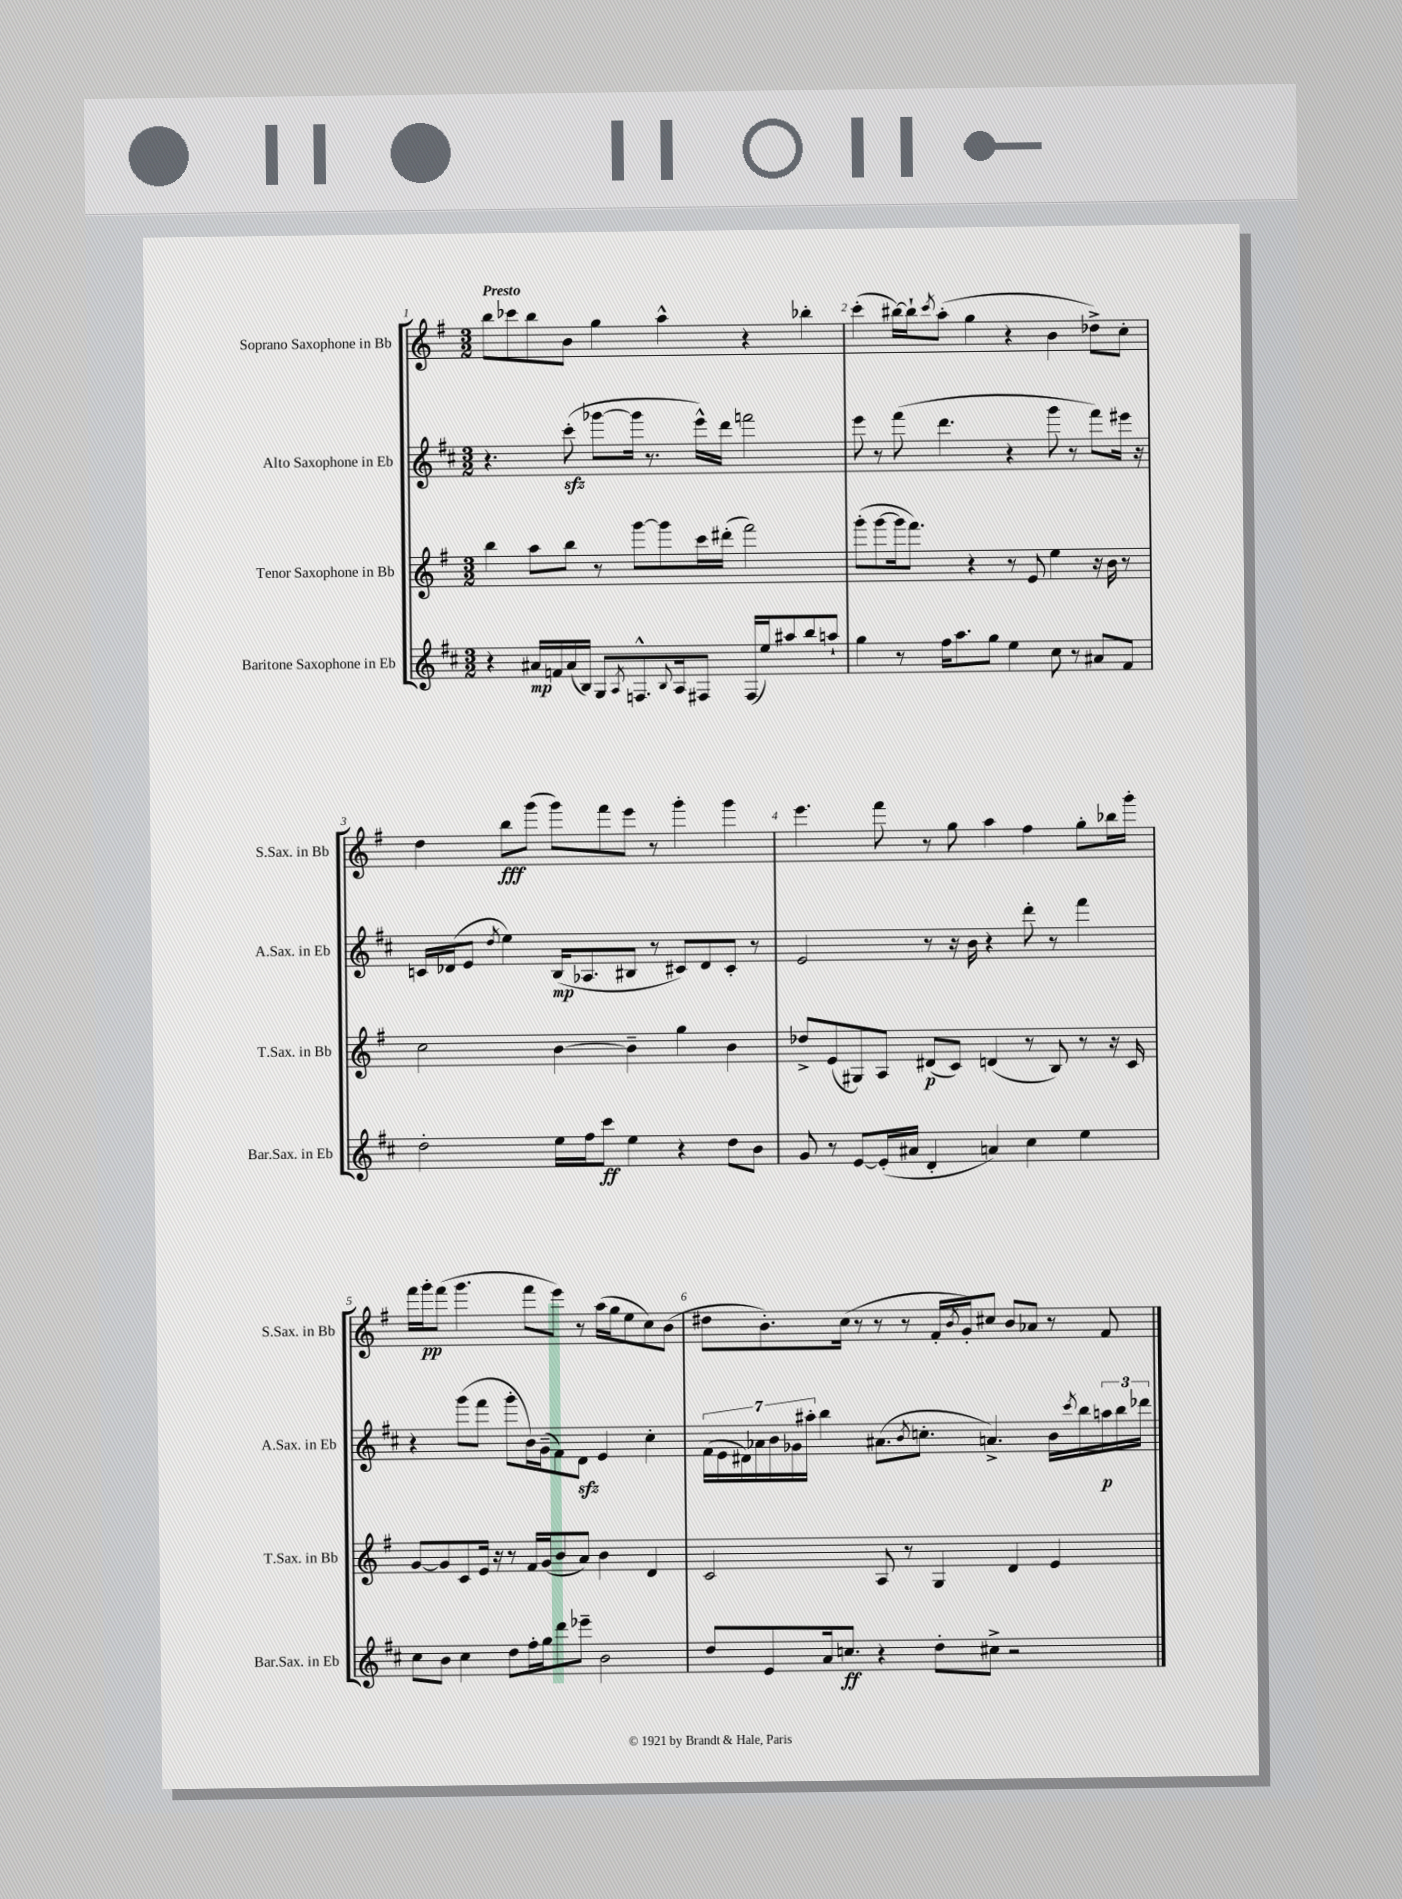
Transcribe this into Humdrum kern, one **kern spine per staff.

**kern	**dynam	**kern	**dynam	**kern	**dynam	**kern	**dynam
*part4	*part4	*part3	*part3	*part2	*part2	*part1	*part1
*staff4	*staff4	*staff3	*staff3	*staff2	*staff2	*staff1	*staff1
*I"Baritone Saxophone in Eb	*	*I"Tenor Saxophone in Bb	*	*I"Alto Saxophone in Eb	*	*I"Soprano Saxophone in Bb	*
*I'Bar.Sax. in Eb	*	*I'T.Sax. in Bb	*	*I'A.Sax. in Eb	*	*I'S.Sax. in Bb	*
*clefG2	*	*clefG2	*	*clefG2	*	*clefG2	*
*k[f#c#]	*	*k[f#]	*	*k[f#c#]	*	*k[f#]	*
*M3/2	*	*M3/2	*	*M3/2	*	*M3/2	*
=1	=1	=1	=1	=1	=1	=1	=1
!	!	!	!	!	!	!LO:TX:a:B:t=Presto	!
4r	.	4bb\	.	4.r	.	8bb\L	.
.	.	.	.	.	.	8ccc-X\	.
16a#X/LL	mp	8aa\L	.	.	.	8bb\	.
16fn/	.	.	.	.	.	.	.
(16a#/	.	8bb\J	.	(8ccc#zz'\	.	8b\J	.
16B/JJ)	.	.	.	.	.	.	.
8G/L	.	8r	.	[8ggg-X\L	.	4gg\	.
8qA/	.	.	.	.	.	.	.
8.Fn^^/	.	[8ggg\L	.	16ggg-\Jk]	.	.	.
.	.	.	.	8.r	.	.	.
.	.	8ggg\]	.	.	.	4aa^^\	.
8qqB/	.	.	.	.	.	.	.
16A/k	.	.	.	.	.	.	.
8F#X/J	.	16ccc\L	.	16eee^^\LL)	.	.	.
.	.	(16ddd#X'\JJ	.	16ddd\JJ	.	.	.
(16F#/LL	.	2fff#\)	.	2fffn\	.	4r	.
16ee/J)	.	.	.	.	.	.	.
8aa#X/	.	.	.	.	.	.	.
8bb/	.	.	.	.	.	4bb-X'\	.
8aan`/J	.	.	.	.	.	.	.
=2	=2	=2	=2	=2	=2	=2	=2
4gg\	.	(8ggg'\L	.	8eee\	.	(4ccc'\	.
.	.	[8ggg\	.	8r	.	.	.
8r	.	16ggg\k]	.	(8fff#\	.	[16bb#X\LL)	.
.	.	8.fff#\J)	.	.	.	16bb#`\J]	.
.	.	.	.	.	.	8qccc/	.
16ff#\KL	.	.	.	4.ddd\	.	(8aa'\J	.
8.aa\	.	.	.	.	.	.	.
.	.	4r	.	.	.	4gg\	.
8gg\J	.	.	.	.	.	.	.
4ee\	.	8r	.	4r	.	4r	.
.	.	8e/	.	.	.	.	.
8cc#\	.	4ee\	.	8ggg\	.	4b\	.
8r	.	.	.	8r	.	.	.
8a#X/L	.	16r	.	8fff#\L)	.	8dd-X^\L)	.
.	.	16b\	.	.	.	.	.
8f#/J	.	8r	.	16eee#X\Jk	.	8cc'\J	.
.	.	.	.	16r	.	.	.
!!LO:LB:g=z
=3	=3	=3	=3	=3	=3	=3	=3
2dd'\	.	2cc\	.	16cn/LL	.	4dd\	.
.	.	.	.	(16d-X/J	.	.	.
.	.	.	.	8e/J	.	.	.
.	.	.	.	8qdd/	.	.	.
.	.	.	.	4ee\)	.	8bb\L	fff
.	.	.	.	.	.	(8ggg\J	.
16ee\LL	.	[4b\	.	(16B/KL	mp	8ggg\L)	.
16ff#\J	.	.	.	8.A-X/	.	.	.
8ccc#\J	ff	.	.	.	.	8fff#\	.
4ee\	.	4b~\]	.	8B#X/J	.	8eee\J	.
.	.	.	.	8r	.	8r	.
4r	.	4gg\	.	8c#X/L)	.	4ggg'\	.
.	.	.	.	8d-/	.	.	.
8dd\L	.	4b\	.	8c#'/J	.	4ggg\	.
8b\J	.	.	.	8r	.	.	.
=4	=4	=4	=4	=4	=4	=4	=4
8g/	.	8dd-X^/L	.	2e/	.	4.eee\	.
8r	.	(8e/	.	.	.	.	.
[8e/L	.	8G#X/)	.	.	.	.	.
(16e'/L]	.	8A/J	.	.	.	8fff#\	.
16a#X/JJ	.	.	.	.	.	.	.
4d'/	.	(8d#X/L	p	8r	.	8r	.
.	.	8c/J)	.	16r	.	8gg\	.
.	.	.	.	16b\	.	.	.
4an/)	.	(4dn/	.	4r	.	4aa\	.
4cc#\	.	8r	.	8ddd'\	.	4ff#\	.
.	.	8B/)	.	8r	.	.	.
4ee\	.	8r	.	4fff#\	.	8gg'\L	.
.	.	16r	.	.	.	16bb-X\L	.
.	.	16c/	.	.	.	16ggg'\JJ	.
!!LO:LB:g=z
=5	=5	=5	=5	=5	=5	=5	=5
8cc#\L	.	[8g/L	.	4r	.	16fff#\LL	.
.	.	.	.	.	.	16ggg'\J	pp
8b\J	.	8g/]	.	.	.	(8fff#\J	.
4cc#\	.	8c/	.	(8ggg\L	.	4.ggg\	.
.	.	16e/Jk	.	8fff#\J	.	.	.
.	.	16r	.	.	.	.	.
8dd\L	.	8r	.	8ggg'\L	.	.	.
16ff#'\L	.	16f#/LL	.	16b\L)	.	8fff#\L	.
16gg\J	.	(16g/J	.	(16g~\J	.	.	.
8ddd\	.	8b/	.	8f#\)	.	8eee\J)	.
8eee-X~\J	.	8a/J)	.	8dzz\J	.	8r	.
2b\	.	4b\	.	4e/	.	(16aa\LL	.
.	.	.	.	.	.	16gg\J	.
.	.	.	.	.	.	8ee\	.
.	.	4d/	.	4cc#'\	.	8cc\)	.
.	.	.	.	.	.	(8b\J	.
=6	=6	=6	=6	=6	=6	=6	=6
8dd/L	.	2c/	.	(28f#\LL	.	8dd#X\L	.
.	.	.	.	28e\	.	.	.
.	.	.	.	28d#X\)	.	.	.
.	.	.	.	28a-X\	.	.	.
8e/	.	.	.	.	.	8.b'\)	.
.	.	.	.	28b\	.	.	.
.	.	.	.	28g-X\	.	.	.
.	.	.	.	28aa#X'\JJ	.	.	.
16a/k	.	.	.	4bb\	.	.	.
8.ccn/J	ff	.	.	.	.	(16cc\Jk	.
.	.	.	.	.	.	8r	.
4r	.	8A/	.	(8.a#X\L	.	8r	.
.	.	8r	.	.	.	8r	.
.	.	.	.	8qb/	.	.	.
.	.	.	.	8.ccn'\J	.	.	.
8dd'\L	.	4G/	.	.	.	16f#'/LL	.
.	.	.	.	.	.	8qb/	.
.	.	.	.	.	.	16g'/J)	.
8cc#X^\J	.	.	.	4.an^/)	.	8cc#X/J	.
2r	.	4d/	.	.	.	8b/L	.
.	.	.	.	.	.	8a-X/J	.
.	.	4e/	.	16b\LL	.	8r	.
.	.	.	.	8qccc#/	.	.	.
.	.	.	.	16bb\	.	.	.
.	.	.	.	24aan\	p	8f#/	.
.	.	.	.	24bb\	.	.	.
.	.	.	.	24ddd-X\JJ	.	.	.
==	==	==	==	==	==	==	==
*-	*-	*-	*-	*-	*-	*-	*-
